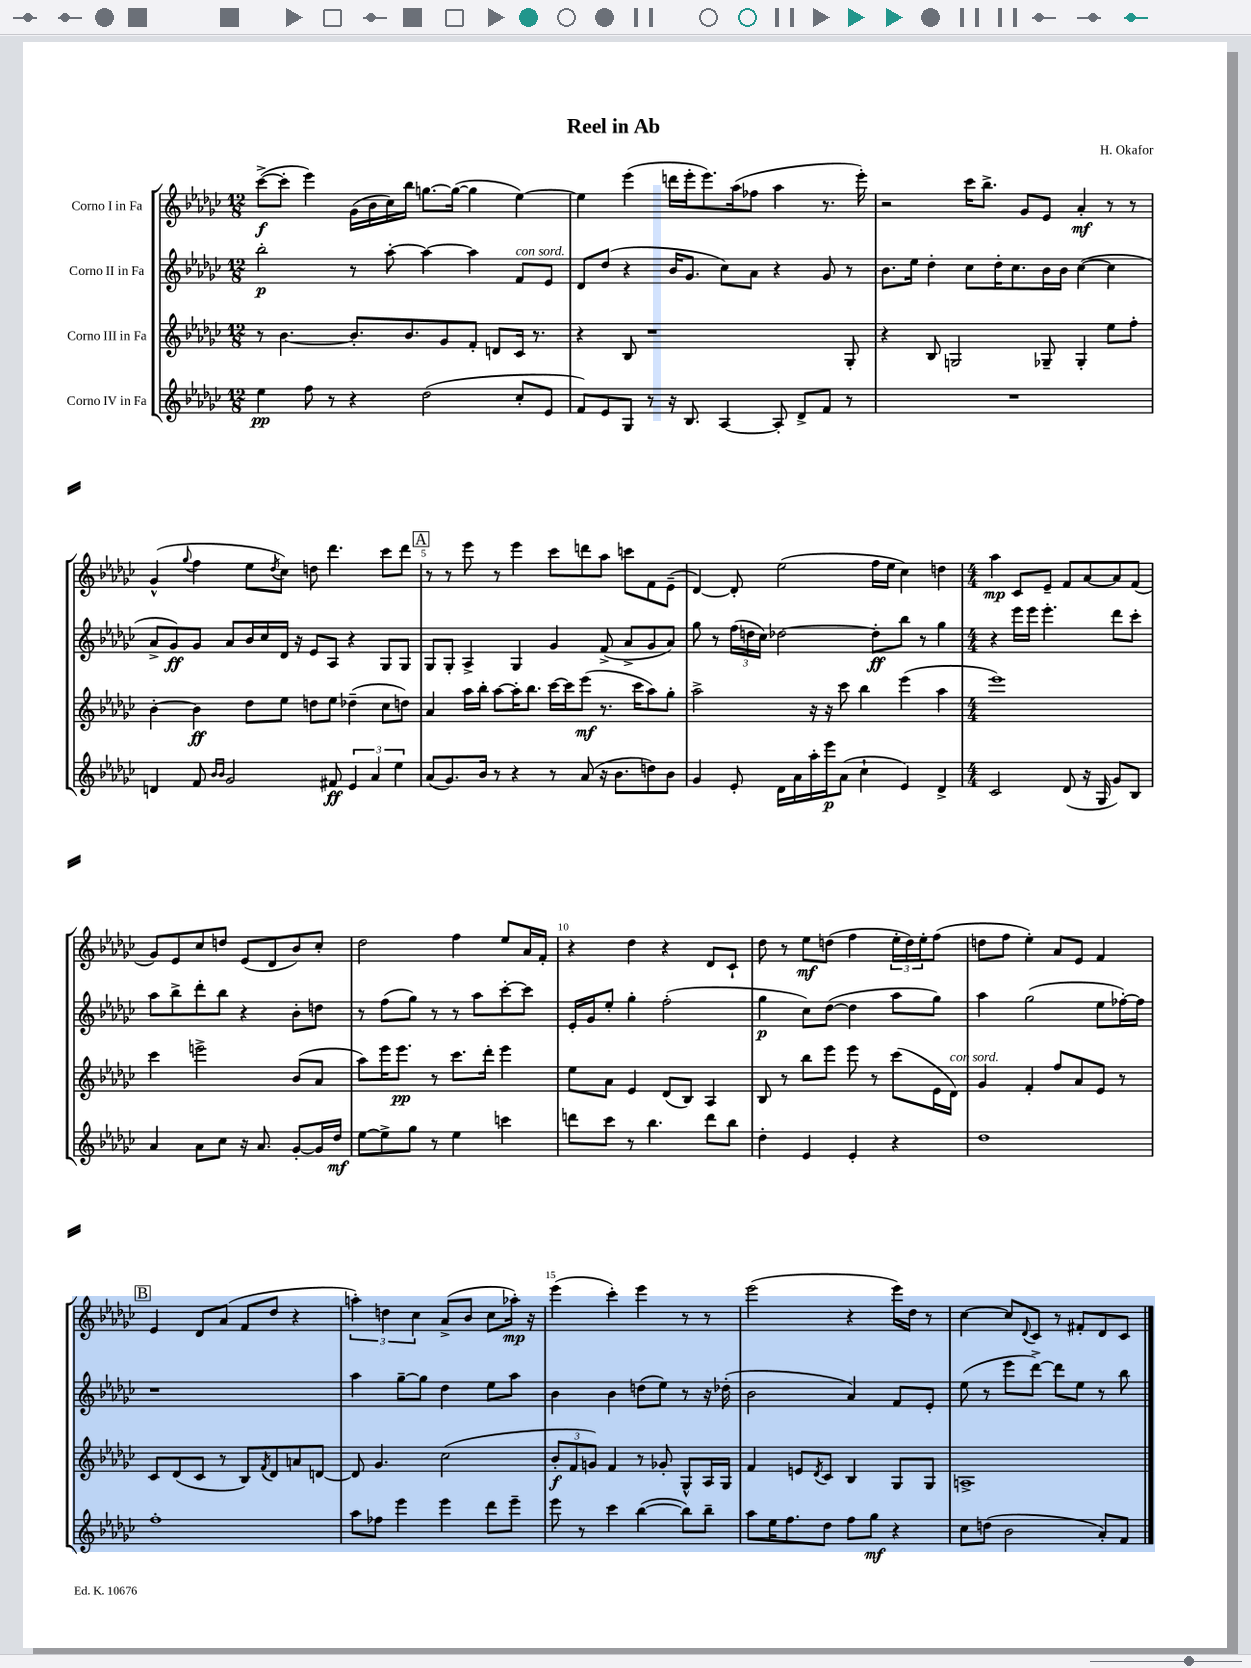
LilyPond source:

\header { title = "Reel in Ab" composer = "H. Okafor" }
<<
\new StaffGroup <<
\new Staff = "s0" \with { instrumentName = "Corno I in Fa" } {
    \clef treble \key ges \major \numericTimeSignature \time 12/8
    ces'''8~->\f( ces'''8-. ees'''4) ges'16( bes'16 ces''16) bes''16 g''8.~ g''16~( g''4 ees''4~) |
    ees''4 ees'''4( d'''16 ees'''16-. ees'''8.) aes''16( fes''8 aes''4 r8. ees'''16-.) |
    r2 ces'''16 bes''8.-> ges'8 ees'8 aes'4-.\mf r8 r8 |
    ges'4-^( \appoggiatura { ges''8 } f''4 ees''8 \acciaccatura { des''8 } ces''8) d''8 des'''4. ces'''8 des'''8 |
    \mark \markup { \box "A" } r8 r8 ees'''8 r8 ees'''4 ces'''8 d'''8 aes''8 c'''8 f'8 ees'8--( |
    des'4~) des'8-. ees''2( f''16 ees''16 ces''4) d''4 |
    \numericTimeSignature \time 4/4 aes''4\mp ces'8 ees'8-- f'8 aes'8~ aes'8 f'8( |
    ges'8) ees'8 ces''8 d''8 ees'8( des'8 bes'8) ces''8-. |
    des''2 f''4 ees''8 aes'16 f'16-. |
    r4 des''4 r4 des'8 ces'8-! |
    des''8 r8 ees''8\mf d''8( f''4 \tuplet 3/2 { ees''16-. d''16) ees''16-. } f''8( |
    d''8 f''8 ees''4-.) aes'8 ees'8 f'4 |
    \mark \markup { \box "B" } ees'4 des'8 aes'8( f'8 des''8 r4 |
    \tuplet 3/2 { a''4-.) d''4 ces''4 } aes'8->( bes'8 ces''8 aes''16-.\mp) r16 |
    ees'''4( ces'''4-.) ees'''4 r8 r8 |
    ees'''2( r4 ees'''16) des''16 r8 |
    ces''4~ ces''8 \appoggiatura { des'8 } ces'8 r8 fis'8-. des'8 ces'8 \bar "|." |
}
\new Staff = "s1" \with { instrumentName = "Corno II in Fa" } {
    \clef treble \key ges \major \numericTimeSignature \time 12/8
    bes''2-.\p r8 aes''8~-. aes''4~ aes''4 f'8^\markup { \italic "con sord." } ees'8 |
    des'8 des''8( r4 bes'16 ges'8. ces''8) aes'8 r4 ges'8 r8 |
    bes'8. ees''16 des''4-. ces''8 des''16-. ces''8. bes'16 bes'16 ces''4~( ces''4 |
    aes'8-> ges'8\ff) ges'8 aes'8 bes'16 ces''16 des'16 r16 ees'8 aes8 r4 ges8 ges8 |
    \mark \markup { \box "A" } ges8 ges8-. aes4-> ges4 ges'4 f'8->( aes'8-> ges'8 aes'8) |
    ges''8 r8 \tuplet 3/2 { f''16( d''16 ces''16) } des''2~ des''8-.\ff bes''8 r8 ges''4 |
    \numericTimeSignature \time 4/4 r4 ees'''16 ees'''16 ees'''4.-. des'''8 ces'''8-. |
    aes''8 bes''8-> des'''8-. bes''8 r4 bes'8-. d''8 |
    r8 f''8( ges''8) r8 r8 aes''8 ces'''8~-. ces'''8 |
    ees'16-. ges'16 ees''8-. ges''4-. f''2-.( |
    ges''4\p ces''8) des''8~( des''4 aes''8 ges''8) |
    aes''4 ges''2( ees''8 fes''16~-.) fes''16 |
    \mark \markup { \box "B" } r1 |
    aes''4 ges''8~-- ges''8 des''4 ees''8 aes''8 |
    bes'4 bes'4 d''8( ees''8) r8 r16 des''16-.( |
    bes'2 aes'4) f'8 ees'8-. |
    ees''8( r8 ees'''8 des'''8~->) des'''8 ees''8 r8 bes''8 \bar "|." |
}
\new Staff = "s2" \with { instrumentName = "Corno III in Fa" } {
    \clef treble \key ges \major \numericTimeSignature \time 12/8
    r8 bes'4.~ bes'8.-. bes'8. ges'8 f'8-. d'8 ces'16 r8. |
    r4 bes8 r1 ges8-. |
    r4 bes8 g2 ges8-- ges4-. ees''8 f''8-. |
    bes'4~-. bes'4\ff des''8 ees''8 d''8 ees''8 des''4--( ces''8 d''8) |
    \mark \markup { \box "A" } aes'4 aes''16 bes''16-. aes''8~ aes''16-. bes''8. ces'''16~ ces'''16 ees'''8\mf( r8. ces'''16 aes''8) ges''8-. |
    aes''2-> r16 r16 ces'''8 bes''4 ees'''4( aes''4 |
    \numericTimeSignature \time 4/4 ees'''1) |
    ces'''4 e'''2-> bes'8( aes'8 |
    aes''8) ees'''16 ees'''8.\pp r8 ces'''8. des'''16-. ees'''4 |
    ees''8 aes'8 ees'4 des'8( bes8) aes4 |
    bes8 r8 bes''8 ees'''8 ees'''8 r8 ces'''8( ees'16 des'16^\markup { \italic "con sord." }) |
    ges'4 f'4-. f''8 aes'8 ees'8 r8 |
    \mark \markup { \box "B" } ces'8 des'8( ces'8 r8 bes8) \acciaccatura { f'8 } des'8 a'8 d'8~ |
    d'8 ges'4. ces''2( |
    \tuplet 3/2 { bes'8-.\f f'8 g'8) } f'4 r8 ges'8-. ges8-^ aes16 ges16 |
    f'4 e'8 \acciaccatura { des'8 } ces'8 bes4 ges8 ges8 |
    a1-> \bar "|." |
}
\new Staff = "s3" \with { instrumentName = "Corno IV in Fa" } {
    \clef treble \key ges \major \numericTimeSignature \time 12/8
    ees''4\pp f''8 r8 r4 des''2( ces''8-. ees'8 |
    f'8) ees'8 ges8 r8 r16 bes8. aes4~ aes8-. des'8-> f'8 r8 |
    R1. |
    d'4 f'8 \grace { bes'16 bes'16 } ges'2 fis'8\ff \tuplet 3/2 { ees'4 aes'4 ees''4 } |
    \mark \markup { \box "A" } aes'8( ges'8.) bes'16 r8 r4 r8 aes'8( r16 bes'8. d''8) bes'8 |
    ges'4 ees'8-. des'16 aes'16 aes''16-. ees'''16\p aes'8( ces''4-! ees'4) des'4-> |
    \numericTimeSignature \time 4/4 ces'2 des'8( r16 ges16 ges'8) bes8 |
    aes'4 aes'8 ces''8 r16 aes'8. ges'8~-. ges'16 des''16\mf |
    ees''8~ ees''8-> ges''8 r8 ees''4 c'''4 |
    d'''8 ces'''8 r8 bes''4. d'''8 bes''8 |
    des''4-. ees'4 ees'4-. r4 |
    des''1 |
    \mark \markup { \box "B" } f''1-. |
    aes''8 fes''8 ees'''4 ees'''4 des'''8 ees'''8-- |
    ees'''8 r8 ces'''4 bes''4~( bes''8) bes''8-- |
    aes''8 ees''16 f''8. des''8 f''8 ges''8\mf r4 |
    ces''8 d''8( bes'2 aes'8-.) f'8 \bar "|." |
}
>>
>>
\layout { \context { \Score \override BarNumber.break-visibility = ##(#f #t #t) barNumberVisibility = #(every-nth-bar-number-visible 5) } }
